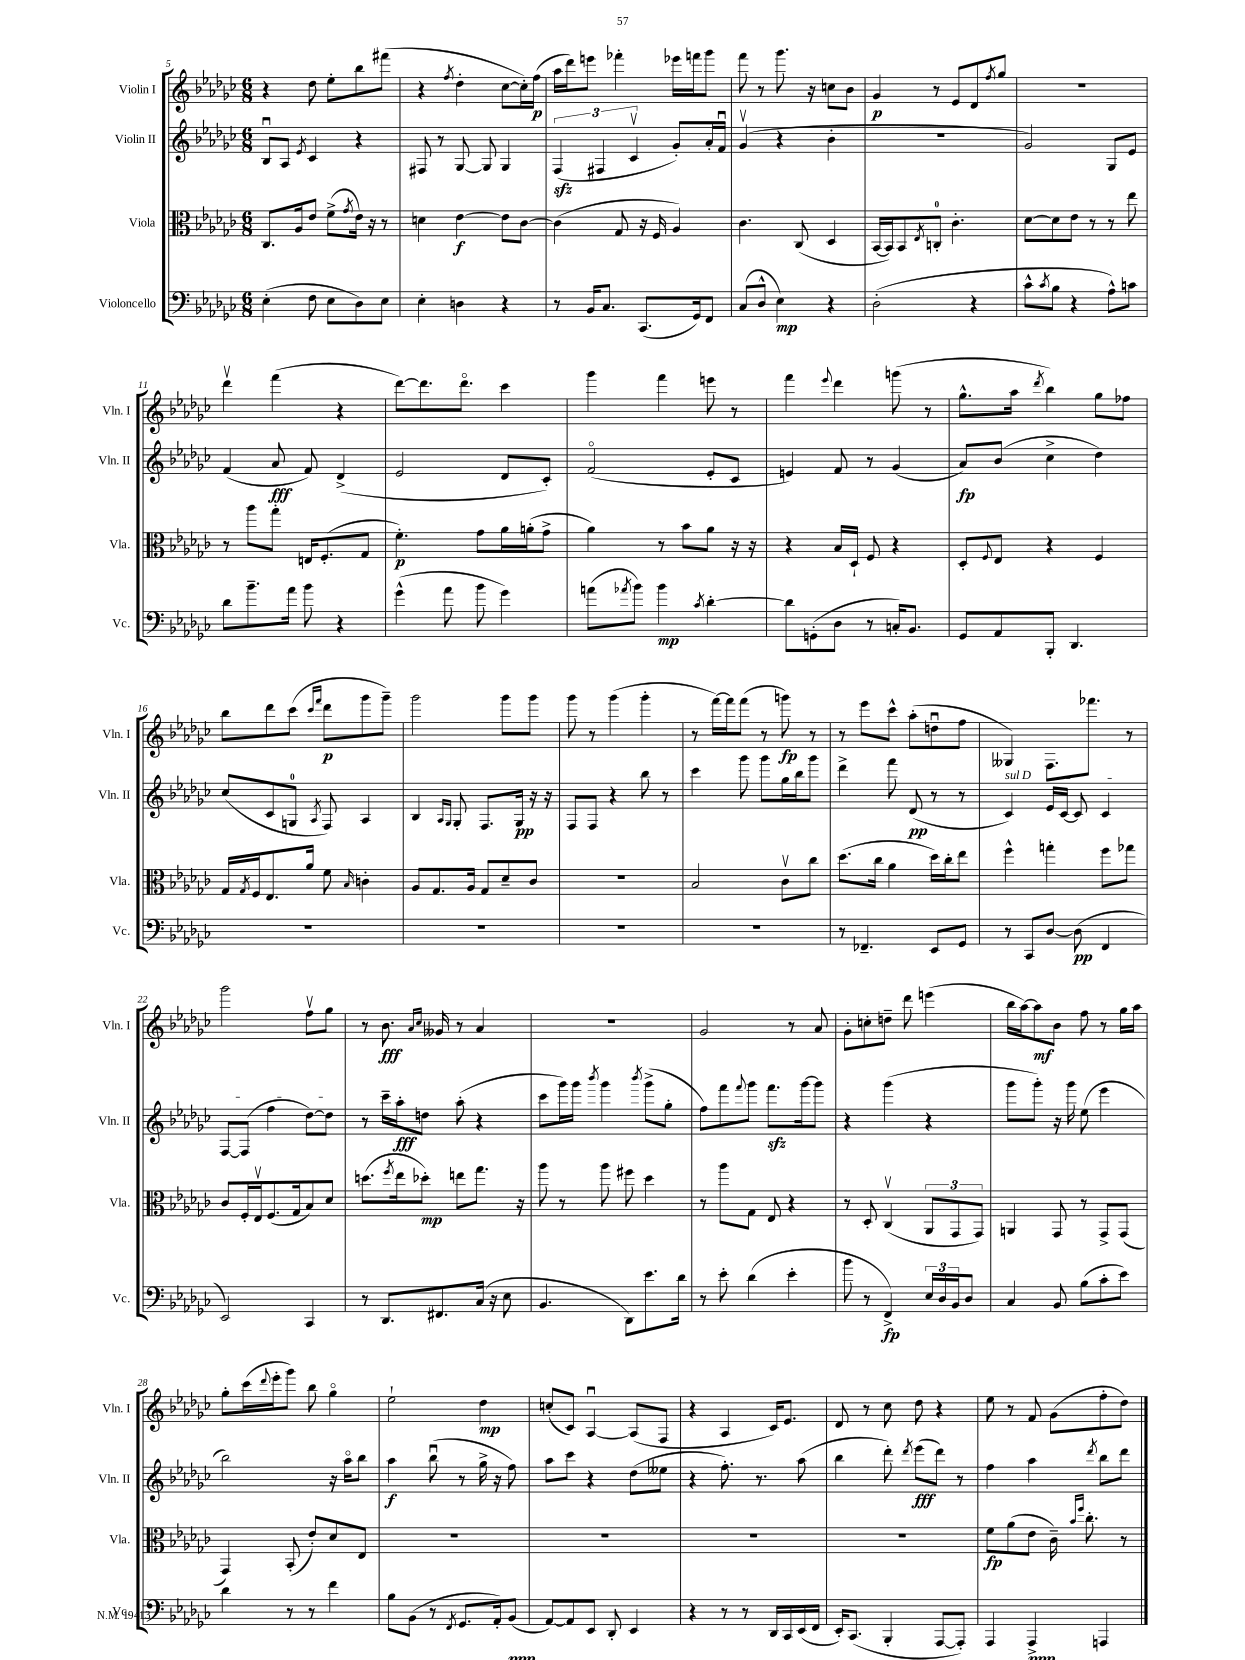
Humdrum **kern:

**kern	**dynam	**kern	**dynam	**kern	**dynam	**kern	**dynam
*part4	*part4	*part3	*part3	*part2	*part2	*part1	*part1
*staff4	*staff4	*staff3	*staff3	*staff2	*staff2	*staff1	*staff1
*I"Violoncello	*	*I"Viola	*	*I"Violin II	*	*I"Violin I	*
*I'Vc.	*	*I'Vla.	*	*I'Vln. II	*	*I'Vln. I	*
*clefF4	*	*clefC3	*	*clefG2	*	*clefG2	*
*k[b-e-a-d-g-c-]	*	*k[b-e-a-d-g-c-]	*	*k[b-e-a-d-g-c-]	*	*k[b-e-a-d-g-c-]	*
*M6/8	*	*M6/8	*	*M6/8	*	*M6/8	*
=5	=5	=5	=5	=5	=5	=5	=5
(4E-'\	.	8.C-/L	.	8B-u/L	.	4r	.
.	.	.	.	8A-/J	.	.	.
.	.	16A-/k	.	.	.	.	.
.	.	.	.	8qe-/	.	.	.
8F\	.	8e-/J	.	4c-/	.	8dd-\	.
8E-\L	.	(8f^\L	.	.	.	8ee-'\L	.
.	.	8qg-/	.	.	.	.	.
8D-\)	.	16e-\Jk)	.	4r	.	8bb-\	.
.	.	16r	.	.	.	.	.
8E-\J	.	8r	.	.	.	(8fff#X\J	.
=6	=6	=6	=6	=6	=6	=6	=6
4E-'\	.	4dn\	.	8F#X/	.	4r	.
.	.	.	.	8r	.	.	.
.	.	.	.	.	.	8qff/	.
4Dn\	.	[4e-\	f	[8G-/	.	4dd-'\	.
.	.	.	.	8G-/]	.	.	.
4r	.	8e-\L]	.	4G-/	.	[8cc-\L	.
.	.	[8c-\J	.	.	.	16cc-'\L])	.
.	.	.	.	.	.	(16ff\JJ	p
=7	=7	=7	=7	=7	=7	=7	=7
8r	.	(4c-\]	.	(6Fzz/	.	16aa-\LL	.
.	.	.	.	.	.	16ddd-\J)	.
16BB-/KL	.	.	.	.	.	8eeen\J	.
.	.	.	.	6F#X/	.	.	.
8.C-/J	.	.	.	.	.	.	.
.	.	8G-/	.	.	.	4fff-X'\	.
.	.	.	.	6c-v/	.	.	.
(8.CC-/L	.	16r	.	.	.	.	.
.	.	16F/	.	.	.	.	.
.	.	4A-/)	.	8g-'/L)	.	16eee-X\LL	.
16GG-/k)	.	.	.	.	.	16fffn\J	.
8FF/J	.	.	.	16a-'/L	.	8ggg-\J	.
.	.	.	.	16fu/JJ	.	.	.
=8	=8	=8	=8	=8	=8	=8	=8
(8C-/L	.	4.c-\	.	(4g-v/	.	8fff\	.
8D-^^/J	.	.	.	.	.	8r	.
4E-\)	mp	.	.	4r	.	8.ggg-\	.
.	.	(8C-/	.	.	.	.	.
.	.	.	.	.	.	16r	.
4r	.	4D-/	.	4b-'\	.	8ccn\L	.
.	.	.	.	.	.	8b-\J	.
=9	=9	=9	=9	=9	=9	=9	=9
(2D-'\	.	[16BB-/LL	.	2.r	.	4g-/	p
.	.	16BB-/J])	.	.	.	.	.
.	.	8BB-/	.	.	.	.	.
.	.	8qE-/	.	.	.	.	.
.	.	8Cn'/J	.	.	.	8r	.
.	.	4.c-'\	.	.	.	8e-/L	.
4r	.	.	.	.	.	8d-/	.
.	.	.	.	.	.	8qff/	.
.	.	.	.	.	.	8gg-/J	.
=10	=10	=10	=10	=10	=10	=10	=10
8c-^^\L	.	[8d-\L	.	2g-/)	.	2.r	.
8qc-/	.	.	.	.	.	.	.
8B-\J	.	8d-\]	.	.	.	.	.
4r	.	8e-\J	.	.	.	.	.
.	.	8r	.	.	.	.	.
8A-^^\L)	.	8r	.	8G-/L	.	.	.
8cn\J	.	8ee-\	.	8e-/J	.	.	.
!!LO:LB:g=z
=11	=11	=11	=11	=11	=11	=11	=11
8d-\L	.	8r	.	(4f/	.	4ddd-v\	.
8.b-~\	.	8aa-\L	.	.	.	.	.
.	.	8gg-'\J	.	8a-/	fff	(4fff\	.
16a-\Jk	.	.	.	.	.	.	.
8b-\	.	16En/KL	.	8f/)	.	.	.
.	.	(8.F'/	.	.	.	.	.
4r	.	.	.	(4d-^/	.	4r	.
.	.	8G-/J	.	.	.	.	.
=12	=12	=12	=12	=12	=12	=12	=12
(4g-^^\	.	4.f'\)	p	2e-/	.	[8ddd-\L)	.
.	.	.	.	.	.	8.ddd-\]	.
8a-\	.	.	.	.	.	.	.
.	.	.	.	.	.	8.ddd-\J	.
8b-\	.	8g-\L	.	.	.	.	.
4g-\)	.	16a-\L	.	8d-/L	.	4ccc-\	.
.	.	(16an'\J	.	.	.	.	.
.	.	8g-^\J	.	8c-'/J)	.	.	.
=13	=13	=13	=13	=13	=13	=13	=13
(8an\L	.	4a-\)	.	(2f/	.	4ggg-\	.
8qa-X/	.	.	.	.	.	.	.
8b-\J)	.	.	.	.	.	.	.
4b-\	mp	8r	.	.	.	4fff\	.
.	.	8b-\L	.	.	.	.	.
8qc-/	.	.	.	.	.	.	.
[4d-'\	.	8a-\J	.	8e-'/L	.	8eeen\	.
.	.	16r	.	8c-/J	.	8r	.
.	.	16r	.	.	.	.	.
=14	=14	=14	=14	=14	=14	=14	=14
8d-\L]	.	4r	.	4en/)	.	4fff\	.
(8GGn'\	.	.	.	.	.	.	.
.	.	.	.	.	.	8qqeee-/	.
8D-\J	.	16B-/LL	.	8f/	.	4ddd-\	.
.	.	16D-`/JJ	.	.	.	.	.
8r	.	8F/	.	8r	.	.	.
16Cn'/KL)	.	4r	.	(4g-/	.	(8gggn\	.
8.BB-/J	.	.	.	.	.	.	.
.	.	.	.	.	.	8r	.
=15	=15	=15	=15	=15	=15	=15	=15
8GG-/L	.	8D-'/L	.	8a-/L)	fp	8.gg-^^\L	.
.	.	8qqF/	.	.	.	.	.
8AA-/	.	8E-/J	.	(8b-/J	.	.	.
.	.	.	.	.	.	16aa-\Jk	.
.	.	.	.	.	.	8qddd-/	.
8BBB-'/J	.	4r	.	4cc-^\	.	4bb-\)	.
4.DD-/	.	.	.	.	.	.	.
.	.	4F/	.	4dd-\)	.	8gg-\L	.
.	.	.	.	.	.	8ff-X\J	.
!!LO:LB:g=z
=16	=16	=16	=16	=16	=16	=16	=16
2.r	.	16G-/LL	.	(8cc-/L	.	8bb-\L	.
.	.	8qG-/	.	.	.	.	.
.	.	16F/J	.	.	.	.	.
.	.	8.E-/	.	8c-/	.	8ddd-\	.
.	.	.	.	8Gn/J	.	(8ccc-\J	.
.	.	16a-/Jk	.	.	.	.	.
.	.	.	.	.	.	16qqccc-/LL	.
.	.	.	.	8qA-/	.	16qqfff/JJ	.
.	.	8f\	.	8F/)	.	8ddd-\L	p
.	.	16qqB-/	.	.	.	.	.
.	.	4cn'\	.	4A-/	.	8ggg-\	.
.	.	.	.	.	.	8ggg-~\J)	.
=17	=17	=17	=17	=17	=17	=17	=17
2.r	.	8A-/L	.	4B-/	.	2ggg-\	.
.	.	8.G-/	.	.	.	.	.
.	.	.	.	16qqA-/LL	.	.	.
.	.	.	.	16qqG-/JJ	.	.	.
.	.	.	.	8G-'/	.	.	.
.	.	16A-/Jk	.	.	.	.	.
.	.	8G-/L	.	8.F/L	.	.	.
.	.	8d-~/	.	.	.	8ggg-\L	.
.	.	.	.	16G-/Jk	pp	.	.
.	.	8c-/J	.	16r	.	8ggg-\J	.
.	.	.	.	16r	.	.	.
=18	=18	=18	=18	=18	=18	=18	=18
2.r	.	2.r	.	8F/L	.	8ggg-\	.
.	.	.	.	8F/J	.	8r	.
.	.	.	.	4r	.	(4ggg-\	.
.	.	.	.	8bb-\	.	4ggg-'\	.
.	.	.	.	8r	.	.	.
=19	=19	=19	=19	=19	=19	=19	=19
2.r	.	2B-/	.	4ccc-\	.	8r	.
.	.	.	.	.	.	[16fff\LL)	.
.	.	.	.	.	.	16fff\J]	.
.	.	.	.	8ggg-\	.	(8fff\J	.
.	.	.	.	8ggg-\L	.	8r	.
.	.	8c-v\L	.	16gg-\L	.	8gggn\)	fp
.	.	.	.	16bb-\J	.	.	.
.	.	8cc-\J	.	8ggg-\J	.	8r	.
=20	=20	=20	=20	=20	=20	=20	=20
8r	.	(8.dd-\L	.	4ddd-^\	.	8r	.
4.FF-X~/	.	.	.	.	.	8eee-\L	.
.	.	16cc-\Jk	.	.	.	.	.
.	.	4a-\	.	8fff\	.	8ccc-^^\J	.
.	.	.	.	(8d-/	pp	(8aa-'\L	.
8EE-/L	.	16dd-\LL)	.	8r	.	8ddnu\	.
.	.	16cc-'\J	.	.	.	.	.
8GG-/J	.	8ee-\J	.	8r	.	8ff\J	.
=21	=21	=21	=21	=21	=21	=21	=21
!	!	!	!	!LO:TX:a:i:t=sul D	!	!	!
8r	.	4ff^^\	.	4c-/)	.	4G--X/)	.
8CC-/L	.	.	.	.	.	.	.
[8D-/J	.	4ggn'\	.	16e-/LL	.	8.F\L	.
.	.	.	.	[16c-/JJ	.	.	.
(8D-\]	pp	.	.	8c-/]	.	.	.
.	.	.	.	.	.	8.fff-X\J	.
4FF/	.	8ff\L	.	4c-/	.	.	.
.	.	8gg-X\J	.	.	.	8r	.
!!LO:LB:g=z
=22	=22	=22	=22	=22	=22	=22	=22
2EE-/)	.	8c-/L	.	[8F/L	.	2ggg-\	.
.	.	16F'/L	.	(8F/J]	.	.	.
.	.	16E-v/J	.	.	.	.	.
.	.	(8.F/	.	4ff\	.	.	.
.	.	16G-/k	.	.	.	.	.
4CC-/	.	8B-/)	.	[8dd-\L)	.	8ffv\L	.
.	.	8d-/J	.	8dd-\J]	.	8gg-\J	.
=23	=23	=23	=23	=23	=23	=23	=23
8r	.	(8.ddn\L	.	8r	.	8r	.
8.DD-/L	.	.	.	16ccc-~\LL	.	8.b-\	fff
.	.	8qff/	.	.	.	.	.
.	.	16ee-\k	.	16aa-'\J	fff	.	.
.	.	8dd-X'\J)	mp	8ddn\J	.	.	.
.	.	.	.	.	.	16qqa-/LL	.
.	.	.	.	.	.	16qqcc-/JJ	.
8.FF#X/	.	.	.	.	.	16g--X/	.
.	.	8een\L	.	(8aa-'\	.	8r	.
(16C-/Jk	.	8.gg-\J	.	4r	.	4a-/	.
16r	.	.	.	.	.	.	.
8E-\	.	.	.	.	.	.	.
.	.	16r	.	.	.	.	.
=24	=24	=24	=24	=24	=24	=24	=24
4.BB-/	.	8aa-\	.	8ccc-\L	.	2.r	.
.	.	8r	.	16ggg-\L)	.	.	.
.	.	.	.	16ggg-\JJ	.	.	.
.	.	.	.	8qbbb-/	.	.	.
.	.	8aa-\	.	4ggg-\	.	.	.
8DD-\L)	.	8ff#X\	.	.	.	.	.
.	.	.	.	8qbbb-/	.	.	.
8.e-\	.	4dd-\	.	(8ggg-^\L	.	.	.
.	.	.	.	8gg-'\J	.	.	.
16d-\Jk	.	.	.	.	.	.	.
=25	=25	=25	=25	=25	=25	=25	=25
8r	.	8r	.	8ff\L)	.	2g-/	.
8e-'\	.	8aa-\L	.	8fff\	.	.	.
.	.	.	.	8qqfff/	.	.	.
(4d-\	.	8G-\J	.	8ggg-\J	.	.	.
.	.	8E-/	.	8.fffzz\L	.	.	.
4e-'\	.	4r	.	.	.	8r	.
.	.	.	.	[16ggg-\k	.	.	.
.	.	.	.	8ggg-\J]	.	8a-/	.
=26	=26	=26	=26	=26	=26	=26	=26
8b-\	.	8r	.	4r	.	8g-'\L	.
8r	.	8D-'/	.	.	.	8ccn'\	.
4FF^/)	fp	(4C-v/	.	(4ggg-\	.	8ddn~\J	.
.	.	.	.	.	.	8ddd-\	.
24E-/LL	.	12AA-/L	.	4r	.	(4eeen\	.
24D-/	.	.	.	.	.	.	.
24BB-/J	.	12GG-/	.	.	.	.	.
8D-/J	.	.	.	.	.	.	.
.	.	12GG-/J)	.	.	.	.	.
=27	=27	=27	=27	=27	=27	=27	=27
4C-/	.	4AAn/	.	8ggg-\L	.	16bb-\LL	.
.	.	.	.	.	.	[16aa-\J)	.
.	.	.	.	8ggg-'\J)	.	8aa-\]	mf
8BB-/	.	8GG-/	.	16r	.	8b-\J	.
.	.	.	.	16ggg-\	.	.	.
(8B-\L	.	8r	.	(8ee-\	.	8ff\	.
8c-'\	.	8GG-^/L	.	4eee-\	.	8r	.
8e-\J)	.	(8GG-/J	.	.	.	16gg-\LL	.
.	.	.	.	.	.	16aa-\JJ	.
!!LO:LB:g=z
=28	=28	=28	=28	=28	=28	=28	=28
4d-\	.	4GG-/)	.	2bb-\)	.	8gg-'\L	.
.	.	.	.	.	.	(16ccc-\L	.
.	.	.	.	.	.	8qqddd-/	.
.	.	.	.	.	.	16eee-'\J	.
8r	.	(8BB-'/	.	.	.	8ggg-\J)	.
8r	.	8e-'/L)	.	.	.	8bb-\	.
4f\	.	8d-/	.	16r	.	4gg-\	.
.	.	.	.	16aa-\KL	.	.	.
.	.	8E-/J	.	8bb-\J	.	.	.
=29	=29	=29	=29	=29	=29	=29	=29
8B-\L	.	2.r	.	4aa-\	f	2ee-`\	.
(8BB-\J	.	.	.	.	.	.	.
8r	.	.	.	(8bb-u\	.	.	.
8qFF/	.	.	.	.	.	.	.
8.GG-/L	.	.	.	8r	.	.	.
.	.	.	.	16gg-^\	.	4dd-\	mp
16AA-'/k)	.	.	.	16r	.	.	.
(8BB-/J	ppp	.	.	8ff\)	.	.	.
=30	=30	=30	=30	=30	=30	=30	=30
[8AA-/L)	.	2.r	.	8aa-\L	.	(8ccn'/L	.
8AA-/]	.	.	.	8ccc-\J	.	8c-/J)	.
8EE-/J	.	.	.	4r	.	[4A-u/	.
8DD-'/	.	.	.	.	.	.	.
4EE-/	.	.	.	(8dd-\L	.	(8A-/L]	.
.	.	.	.	8ee--X\J	.	8F/J	.
=31	=31	=31	=31	=31	=31	=31	=31
4r	.	2.r	.	4r	.	4r	.
8r	.	.	.	8.ff'\)	.	4A-/	.
8r	.	.	.	.	.	.	.
.	.	.	.	8.r	.	.	.
16DD-/LL	.	.	.	.	.	16c-/KL)	.
16CC-/	.	.	.	.	.	8.e-/J	.
(16EE-/	.	.	.	(8aa-\	.	.	.
16FF/JJ	.	.	.	.	.	.	.
=32	=32	=32	=32	=32	=32	=32	=32
16EE-'/KL)	.	2.r	.	4bb-\	.	8d-/	.
(8.CC-/J	.	.	.	.	.	.	.
.	.	.	.	.	.	8r	.
4BBB-'/	.	.	.	8ddd-'\)	.	8cc-\	.
.	.	.	.	8qddd-/	.	.	.
.	.	.	.	(8eee-\L	fff	8dd-\	.
[8AAA-/L	.	.	.	8ddd-\J)	.	4r	.
8AAA-'/J])	.	.	.	8r	.	.	.
=33	=33	=33	=33	=33	=33	=33	=33
4AAA-/	.	8f\L	fp	4ff\	.	8ee-\	.
.	.	(8a-\	.	.	.	8r	.
4AAA-^/	ppp	8e-\J	.	4aa-\	.	8f/	.
.	.	16c-~\)	.	.	.	(8g-\L	.
.	.	16qqb-/LL	.	.	.	.	.
.	.	16qqff/JJ	.	.	.	.	.
.	.	8.cc-'\	.	.	.	.	.
.	.	.	.	8qddd-/	.	.	.
4AAAn/	.	.	.	8bb-\L	.	8ff'\	.
.	.	8r	.	8ddd-\J	.	8dd-\J)	.
==	==	==	==	==	==	==	==
*-	*-	*-	*-	*-	*-	*-	*-
